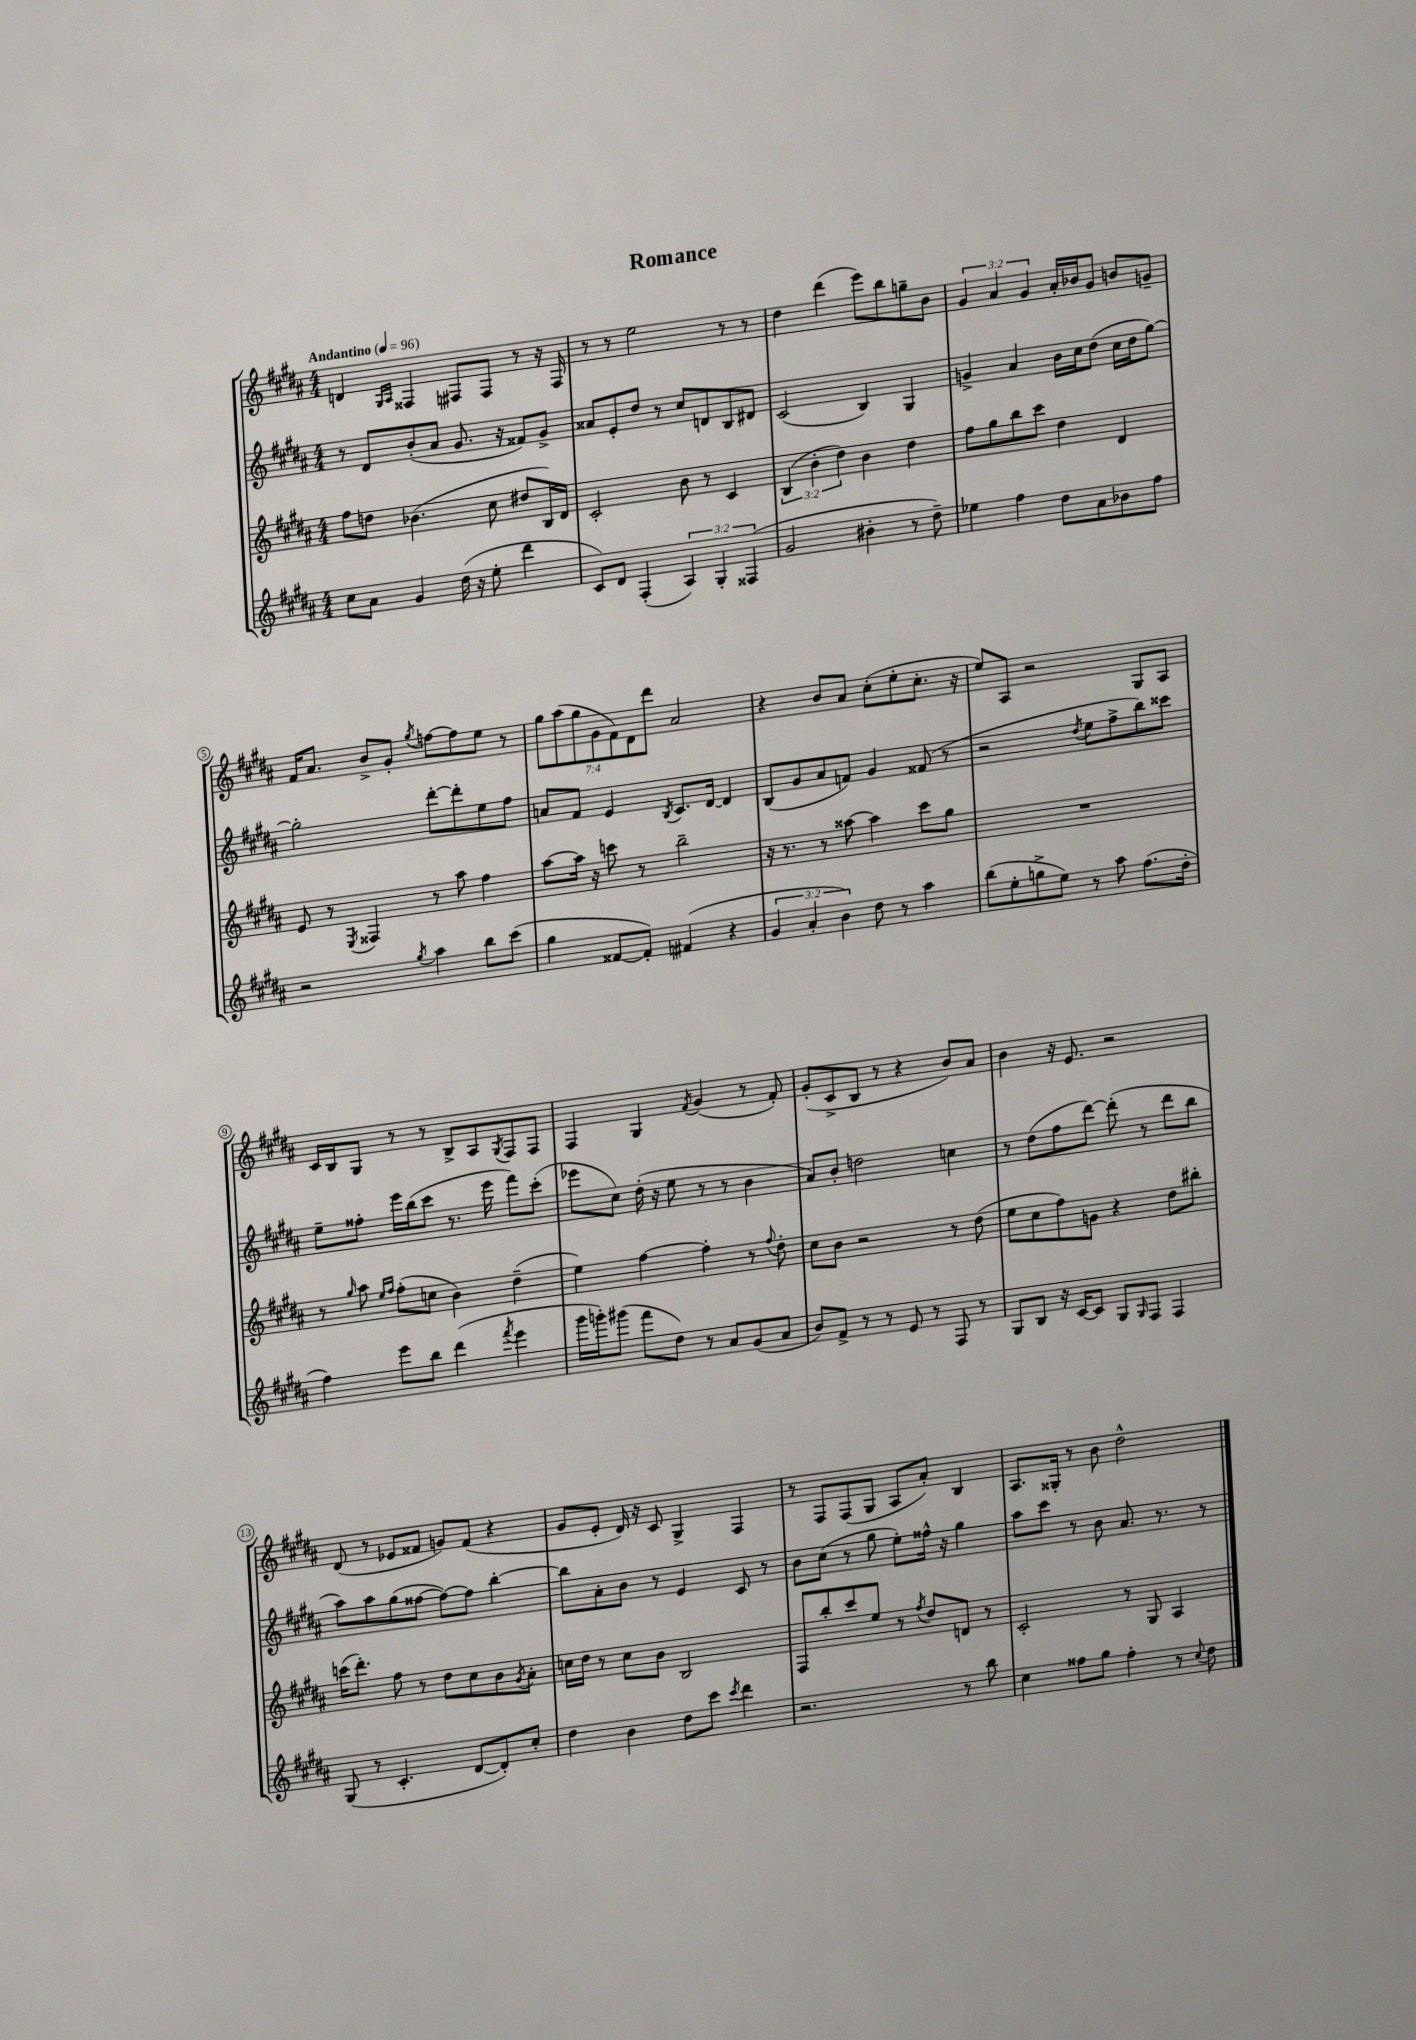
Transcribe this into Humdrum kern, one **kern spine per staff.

**kern	**kern	**kern	**kern
*staff4	*staff3	*staff2	*staff1
*clefG2	*clefG2	*clefG2	*clefG2
*k[f#c#g#d#a#]	*k[f#c#g#d#a#]	*k[f#c#g#d#a#]	*k[f#c#g#d#a#]
*M4/4	*M4/4	*M4/4	*M4/4
*MM96	*MM96	*MM96	*MM96
8cc#	8ff#	8r	4d
8a#	8dd	8d#	.
.	.	.	16qqG#
.	.	.	16qqA#
4g#	(4.b-	(8b'	4F##
.	.	8a#	.
(16dd#	.	8.g#	8F#
16r	.	.	.
8ee'	8cc#	.	8F#
.	.	16r	.
4ddd#	8dd#	8f##)	8r
.	16B)	8g#^	16r
.	16d#	.	16F#
=	=	=	=
8c#)	2c#'	8a##	8r
8d#	.	8e'	8r
(4F#'	.	8dd#	2ee
.	.	8r	.
6A#)	8b	8cc#	.
.	8r	8d	.
6G#'	.	.	.
.	4c#	8B	8r
(6F##	.	.	.
.	.	8d#	8r
=	=	=	=
2g#	(6B	(2c#	4dd#
.	6b'	.	.
.	.	.	(4ddd#
.	6dd#)	.	.
4b#'	4b	4B)	8eee)
.	.	.	8bb
8r	4dd#	4G#	8gg~
8dd#~)	.	.	8b
=	=	=	=
4ee-	8ff#	4g^	6g#
.	8gg#	.	.
.	.	.	6a#
4ff#	8bb	4a#	.
.	.	.	6g#
.	8ccc#	.	.
8dd#	4dd#	16b	16a#'
.	.	16cc#	16b-
8a#	.	(8dd#	8g#
8b-	4d#	16cc#	8b
.	.	16dd#	.
8ff#	.	[8gg#)	8g~
=	=	=	=
2r	8e	2gg#']	16f#
.	.	.	8.a#
.	8r	.	.
.	8qE	.	.
.	4F##	.	8b^
.	.	.	8g#'
8qgg#	.	.	8qgg#
4aa#	8r	[8ddd#'	[8ff
.	8aa#	8ddd#']	8ff]
8bb	4ff#	8ee	8ee
(8ccc#	.	8ff#	8r
=	=	=	=
4gg#	[8aa#	8a	14gg#
.	.	.	(14aa#
.	16aa#]	8f#	.
.	.	.	14gg#
.	16r	.	.
.	.	.	14g#
[8f##	8ccc	4e	.
.	.	.	14f#)
.	.	.	14d#
8f##'])	8r	.	.
.	.	.	14ddd#
.	.	8qB	.
(4f#	2bb~	8.c#	2a#
.	.	[16d#	.
4r	.	4d#]	.
=	=	=	=
6g#	16r	(8B	4r
.	8.r	.	.
.	.	8g#	.
6a#'	.	.	.
.	8r	8a#	8b
6b)	.	.	.
.	[8aa##	8f)	8a#
8dd#	4aa##]	4g#	(8cc#'
8r	.	.	8ee'
4aa#	8ccc#	(8f##	8.cc#'
.	8gg#	8r	.
.	.	.	16r
=	=	=	=
(8bb	1r	2r	8ee)
8ee'	.	.	8A#
8gg^	.	.	2r
8ee)	.	.	.
.	.	8qdd#	.
8r	.	8ee	.
8aa#	.	8ff#^	.
(8.ff#	.	8bb)	8G#
.	.	8ccc##	8A#
16dd#'	.	.	.
=	=	=	=
4ff#)	8r	8ee~	16c#
.	.	.	16B
.	16qqgg#	.	.
.	8aa#	8ff##'	8G#
.	16qqee	.	.
.	16qqff#	.	.
8eee	(8ff#'	16eee	8r
.	.	(16bb	.
8bb	8cc	8ccc#	8r
(4ddd#	4b)	8.r	8B^
.	.	.	8A#
.	.	16eee	.
8qfff#	.	.	8qG#
4eee	(4dd#~	8fff#)	8F#
.	.	(8ccc#'	8F#
=	=	=	=
16ggg#	4ee)	8eee-	4F#
16ggg')	.	.	.
(8ggg#	.	8cc#)	.
8fff#	[4ff#	(16dd#'	4G#
.	.	16r	.
8dd#)	.	8ee	.
.	.	.	8qf#
8r	4ff#']	8r	(4g#
8a#	.	8r	.
(8g#	8r	4b	8r
.	8qqff#	.	.
8a#	8dd#'	.	8f#')
=	=	=	=
8b)	8cc#	8a#)	(8g#'
8f#^	8b	8b'	8c#^
8r	2r	2dd	8B
8r	.	.	8r
8e	.	.	4r
8r	.	.	.
8F#	8r	4cc	8b)
8r	(8dd#	.	8a#
=	=	=	=
8G#	8ee	8r	4b
8B	8cc#	(8dd#	.
16r	8ff#)	8ff#	16r
[16c#	.	.	8.e
8c#]	8g	[8ddd#)	.
8G#	4r	(8ddd#']	2r
16qqG#	.	.	.
8F#	.	8r	.
4F#	8dd#	8ddd#	.
.	8bb#'	8bb	.
=	=	=	=
(8G#	(16ccc	8aa#)	(8d#
.	8.ddd#')	.	.
8r	.	8aa#	8r
4.c#'	8ff#	(8gg#	8e-
.	8r	[8ff##	8f##
.	8dd#	8ff##_)	8g)
[8d#	8cc#	8ff##]	(8f##
8d#'])	8b	[4bb'	4r
.	8qg#	.	.
8cc#'	8a#'	.	.
=	=	=	=
4dd#	16cc	8bb]	8g#
.	16dd#	.	.
.	8r	8a#'	8e'
4b	8cc	8b	16d#)
.	.	.	16r
.	8b	8r	8c#
8dd#	2B	4e	4G#^
8ccc#	.	.	.
8qccc#	.	.	.
4ddd#	.	8c#	4F#
.	.	8r	.
=	=	=	=
2.r	8F#	8b	8r
.	8bb'	(8cc#	8F#
.	8ccc#	8r	(8F#
.	8ee	8gg#	8G#
.	8r	8ee')	8A#
.	8qff#	.	.
.	8dd#	16ff##^^	8a#')
.	.	16r	.
8r	8d	4gg#	4B
8bb	8r	.	.
=	=	=	=
4cc#	2c#'	8aa#	8.A#
.	.	8ccc#	.
.	.	.	16G##'
8ff##	.	8r	8r
8gg#	.	8b	8b
4ff##'	8r	8.a#	2dd#^^
.	8G#	.	.
.	.	8.r	.
8r	4A#	.	.
8qqcc#	.	.	.
8dd#	.	8r	.
==	==	==	==
*-	*-	*-	*-
